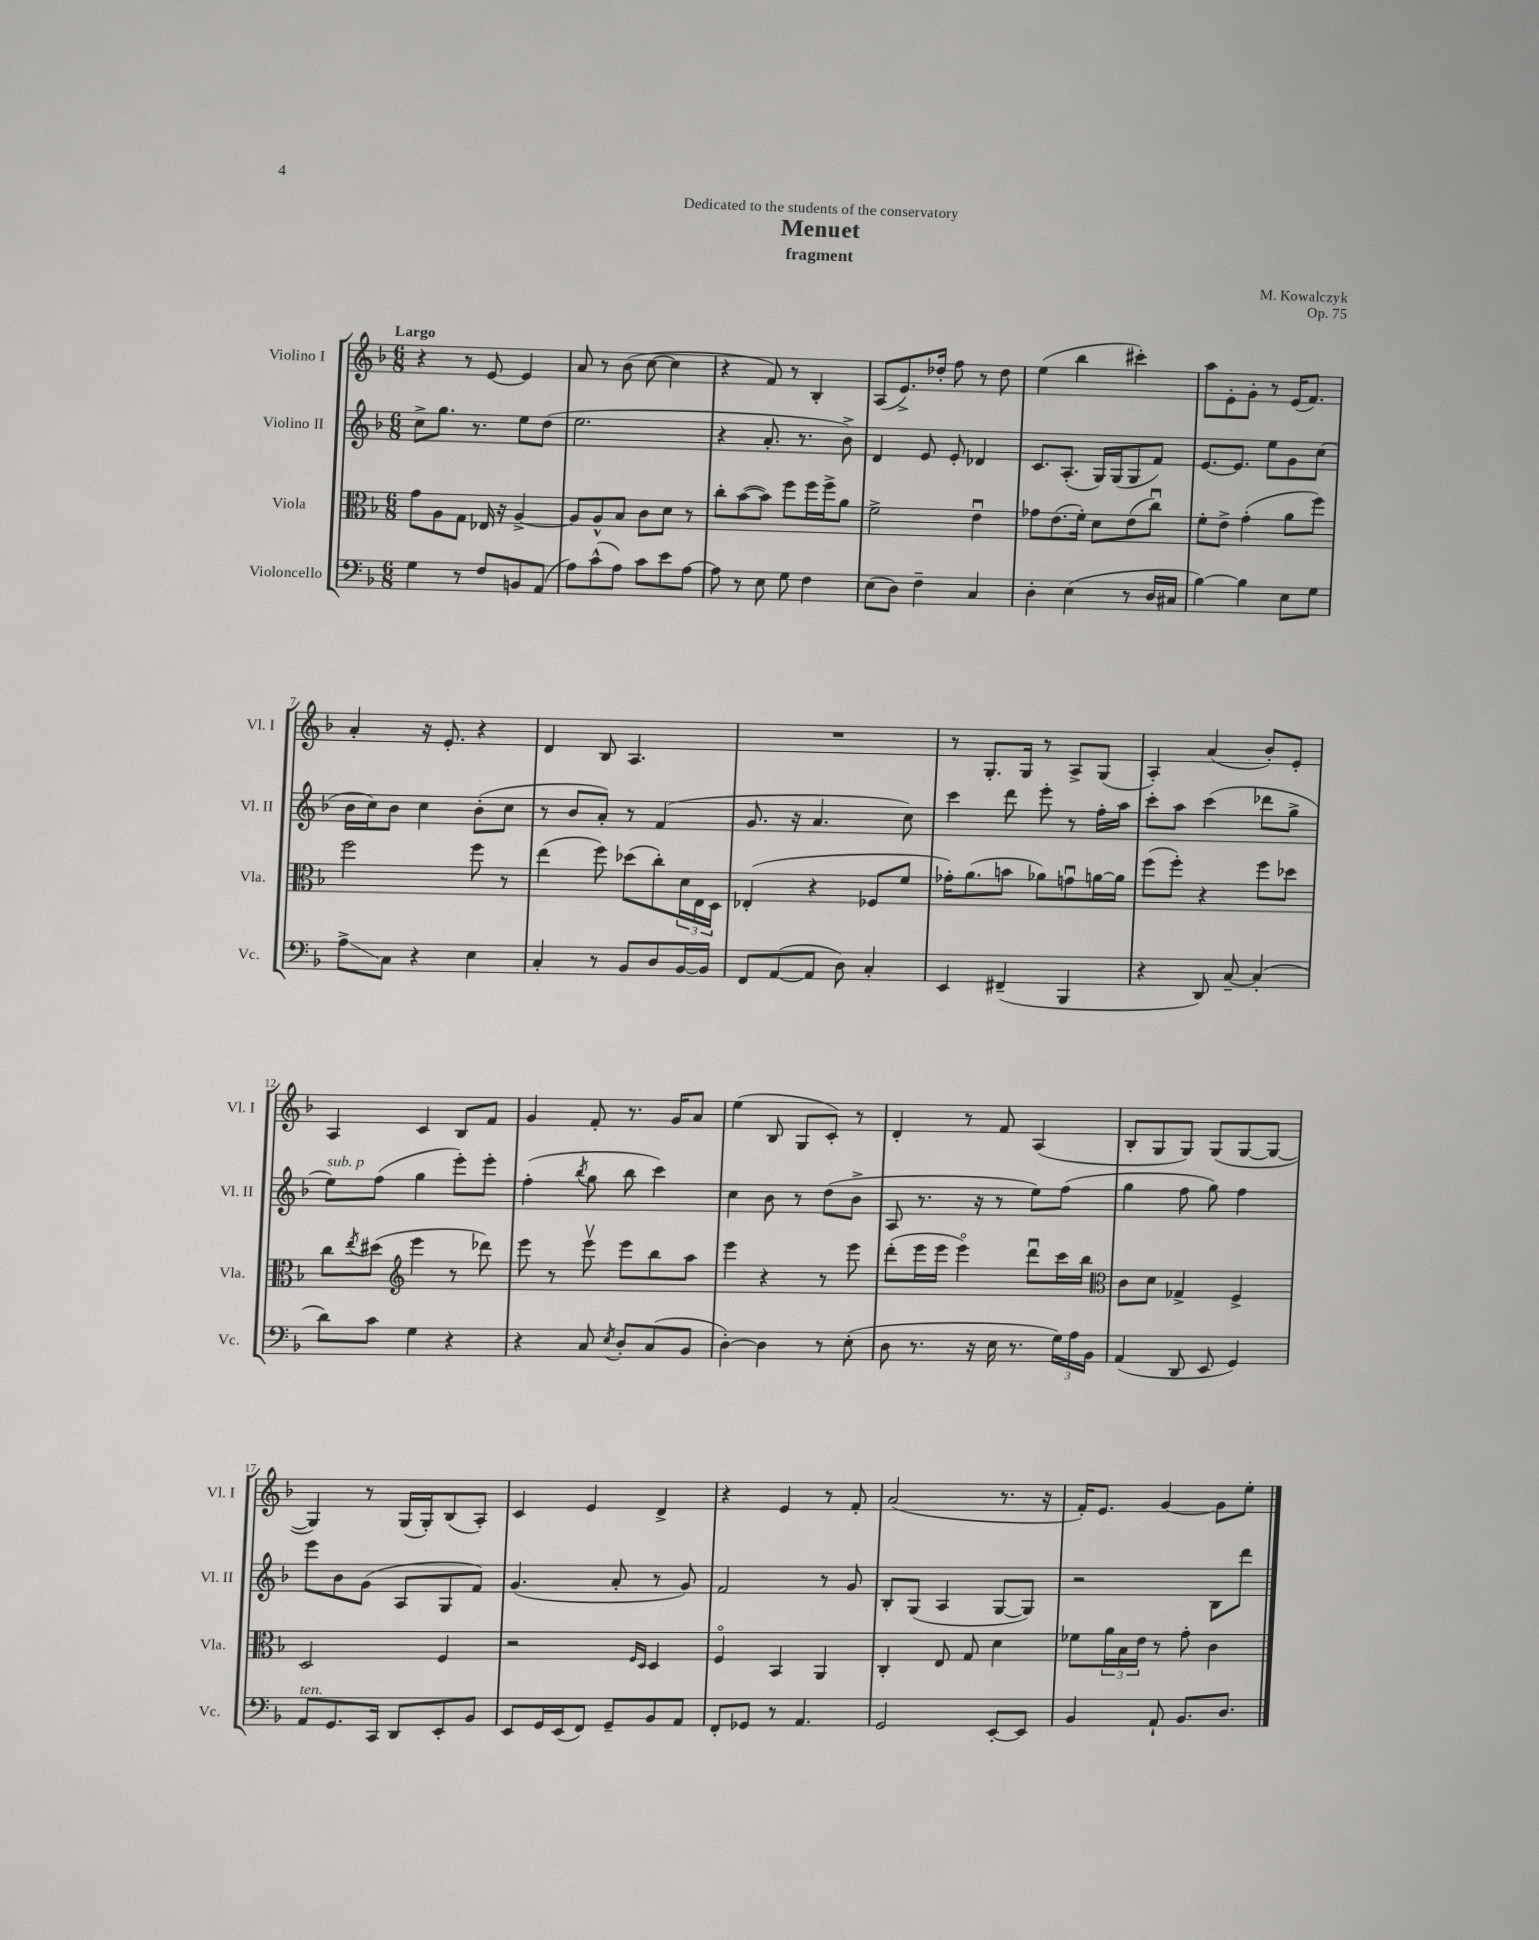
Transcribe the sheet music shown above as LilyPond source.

\header { title = "Menuet" composer = "M. Kowalczyk" subtitle = "fragment" dedication = "Dedicated to the students of the conservatory" opus = "Op. 75" }
<<
\new StaffGroup <<
\new Staff = "s0" \with { instrumentName = "Violino I" shortInstrumentName = "Vl. I" } {
    \clef treble \key f \major \numericTimeSignature \time 6/8 \tempo "Largo"
    r4 r8 e'8~ e'4 |
    a'8 r8 bes'8( c''8~ c''4 |
    r4 f'8) r8 bes4-. |
    a8( e'8.->) des''16-. f''8 r8 des''8 |
    e''4( bes''4 cis'''4-.) |
    a''8 e'8-. g'8-. r8 e'16( f'8.) |
    a'4-. r16 e'8.-. r4 |
    d'4 bes8 a4. |
    R2. |
    r8 g8.-. g16 r8 a8-> g8( |
    a4-.) a'4( bes'8-.) e'8-. |
    a4 c'4 bes8 f'8 |
    g'4 f'8-. r8. g'16 a'8 |
    e''4( bes8 g8 c'8-.) r8 |
    d'4-. r8 f'8 a4( |
    bes8-. g8 g8) g8( g8~ g8~ |
    g4) r8 g16( g16-.) bes8( a8-.) |
    c'4 e'4 d'4-> |
    r4 e'4 r8 f'8-. |
    a'2( r8. r16 |
    f'16-.) e'8. g'4~ g'8 e''8-. \bar "|." |
}
\new Staff = "s1" \with { instrumentName = "Violino II" shortInstrumentName = "Vl. II" } {
    \clef treble \key f \major \numericTimeSignature \time 6/8
    c''8-> g''8. r8. e''8 d''8( |
    e''2. |
    r4 a'8.-. r8. bes'8->) |
    d'4 e'8 e'8-. des'4 |
    c'8. a8.-.( g16) g16( g8 f'8) |
    e'8.~ e'8. e''8 g'8 c''8( |
    bes'16 c''16) bes'8 c''4 bes'8-.( c''8 |
    r8 bes'8 a'8-.) r8 f'4( |
    g'8. r16 a'4. c''8) |
    c'''4 d'''8 e'''8-. r8 f''16-. a''16 |
    c'''8-. a''8 c'''4( des'''8 g''8-> |
    e''8^\markup { \italic "sub. p" }) f''8( g''4 e'''8-.) e'''8-. |
    f''4-.( \acciaccatura { bes''8 } g''8 bes''8 c'''4) |
    c''4 bes'8 r8 d''8( bes'8-> |
    a8 r8. r16 r8 e''8) f''8( |
    g''4 f''8 g''8) f''4 |
    e'''8 bes'8 g'8( a8 g8 f'8) |
    g'4.( a'8-. r8 g'8) |
    f'2 r8 g'8 |
    bes8-. g8( a4 g8~ g8) |
    r2 bes8 d'''8 \bar "|." |
}
\new Staff = "s2" \with { instrumentName = "Viola" shortInstrumentName = "Vla." } {
    \clef alto \key f \major \numericTimeSignature \time 6/8
    g'8 a8 g8 ees16 r16 a4~-> |
    a8 a8-^ bes8 c'8 d'8 r8 |
    c''8-. bes'8~( bes'8) f''8 f''16 f''16-> a'8 |
    f'2-> e'4\downbow |
    ges'8 e'8.( f'16-.) d'8 e'8( c''8\downbow) |
    f'8-. e'8-> g'4-.( a'8 f''8) |
    f''2 f''8 r8 |
    e''4( f''8) des''8( c''8-.) \tuplet 3/2 { d'16 e16 d16 } |
    ees4-.( r4 fes8 f'8 |
    ges'16-.) a'8.( b'8 aes'8) g'8\downbow a'16~ a'16 |
    f''8( f''8-.) r4 f''8 des''8 |
    c''8 \acciaccatura { e''8 } dis''8( \clef treble e'''4 r8 des'''8) |
    e'''8 r8 e'''8\upbow e'''8 bes''8 a''8 |
    e'''4 r4 r8 e'''8 |
    d'''8-.( e'''16 e'''16 e'''4\flageolet) d'''8\downbow c'''16 bes''16 |
    \clef alto c'8 d'8 ges4-> f4-> |
    d2 f4 |
    r2 \grace { f16 d16 } d4 |
    f4\flageolet bes,4 a,4 |
    c4-. e8 g8 d'4 |
    fes'8 \tuplet 3/2 { a'16 bes16 e'16 } r8 g'8-. c'4 \bar "|." |
}
\new Staff = "s3" \with { instrumentName = "Violoncello" shortInstrumentName = "Vc." } {
    \clef bass \key f \major \numericTimeSignature \time 6/8
    g4 r8 f8 b,8 a,8( |
    a8) c'8-^( a8) c'8 e'8 a8~ |
    a8 r8 e8 g8 f4 |
    e8( d8) f4-- c4 |
    d4-. e4( r8 d16 cis16 |
    bes4~) bes4 e8 g8 |
    a8->\glissando c8 r4 e4 |
    c4-. r8 bes,8 d8 bes,16~ bes,16 |
    f,8 a,8~( a,8 d8) c4-. |
    e,4 fis,4--( bes,,4 |
    r4 d,8) c8~-- c4-.( |
    d'8) c'8 g4 r4 |
    r4 c8 \acciaccatura { e8 } d8-. c8( bes,8 |
    d4~-.) d4 r8 e8-.( |
    d8 r8. r16 e16 r8. \tuplet 3/2 { g16) a16 bes,16 } |
    a,4( d,8 e,8 g,4) |
    a,8^\markup { \italic "ten." } g,8. c,16 d,8 e,8-. bes,8 |
    e,8 g,16 e,16( f,8) g,8-- bes,8 a,8 |
    f,8-. ges,8 r8 a,4. |
    g,2 e,8~-. e,8 |
    bes,4 a,8-! bes,8. d8. \bar "|." |
}
>>
>>
